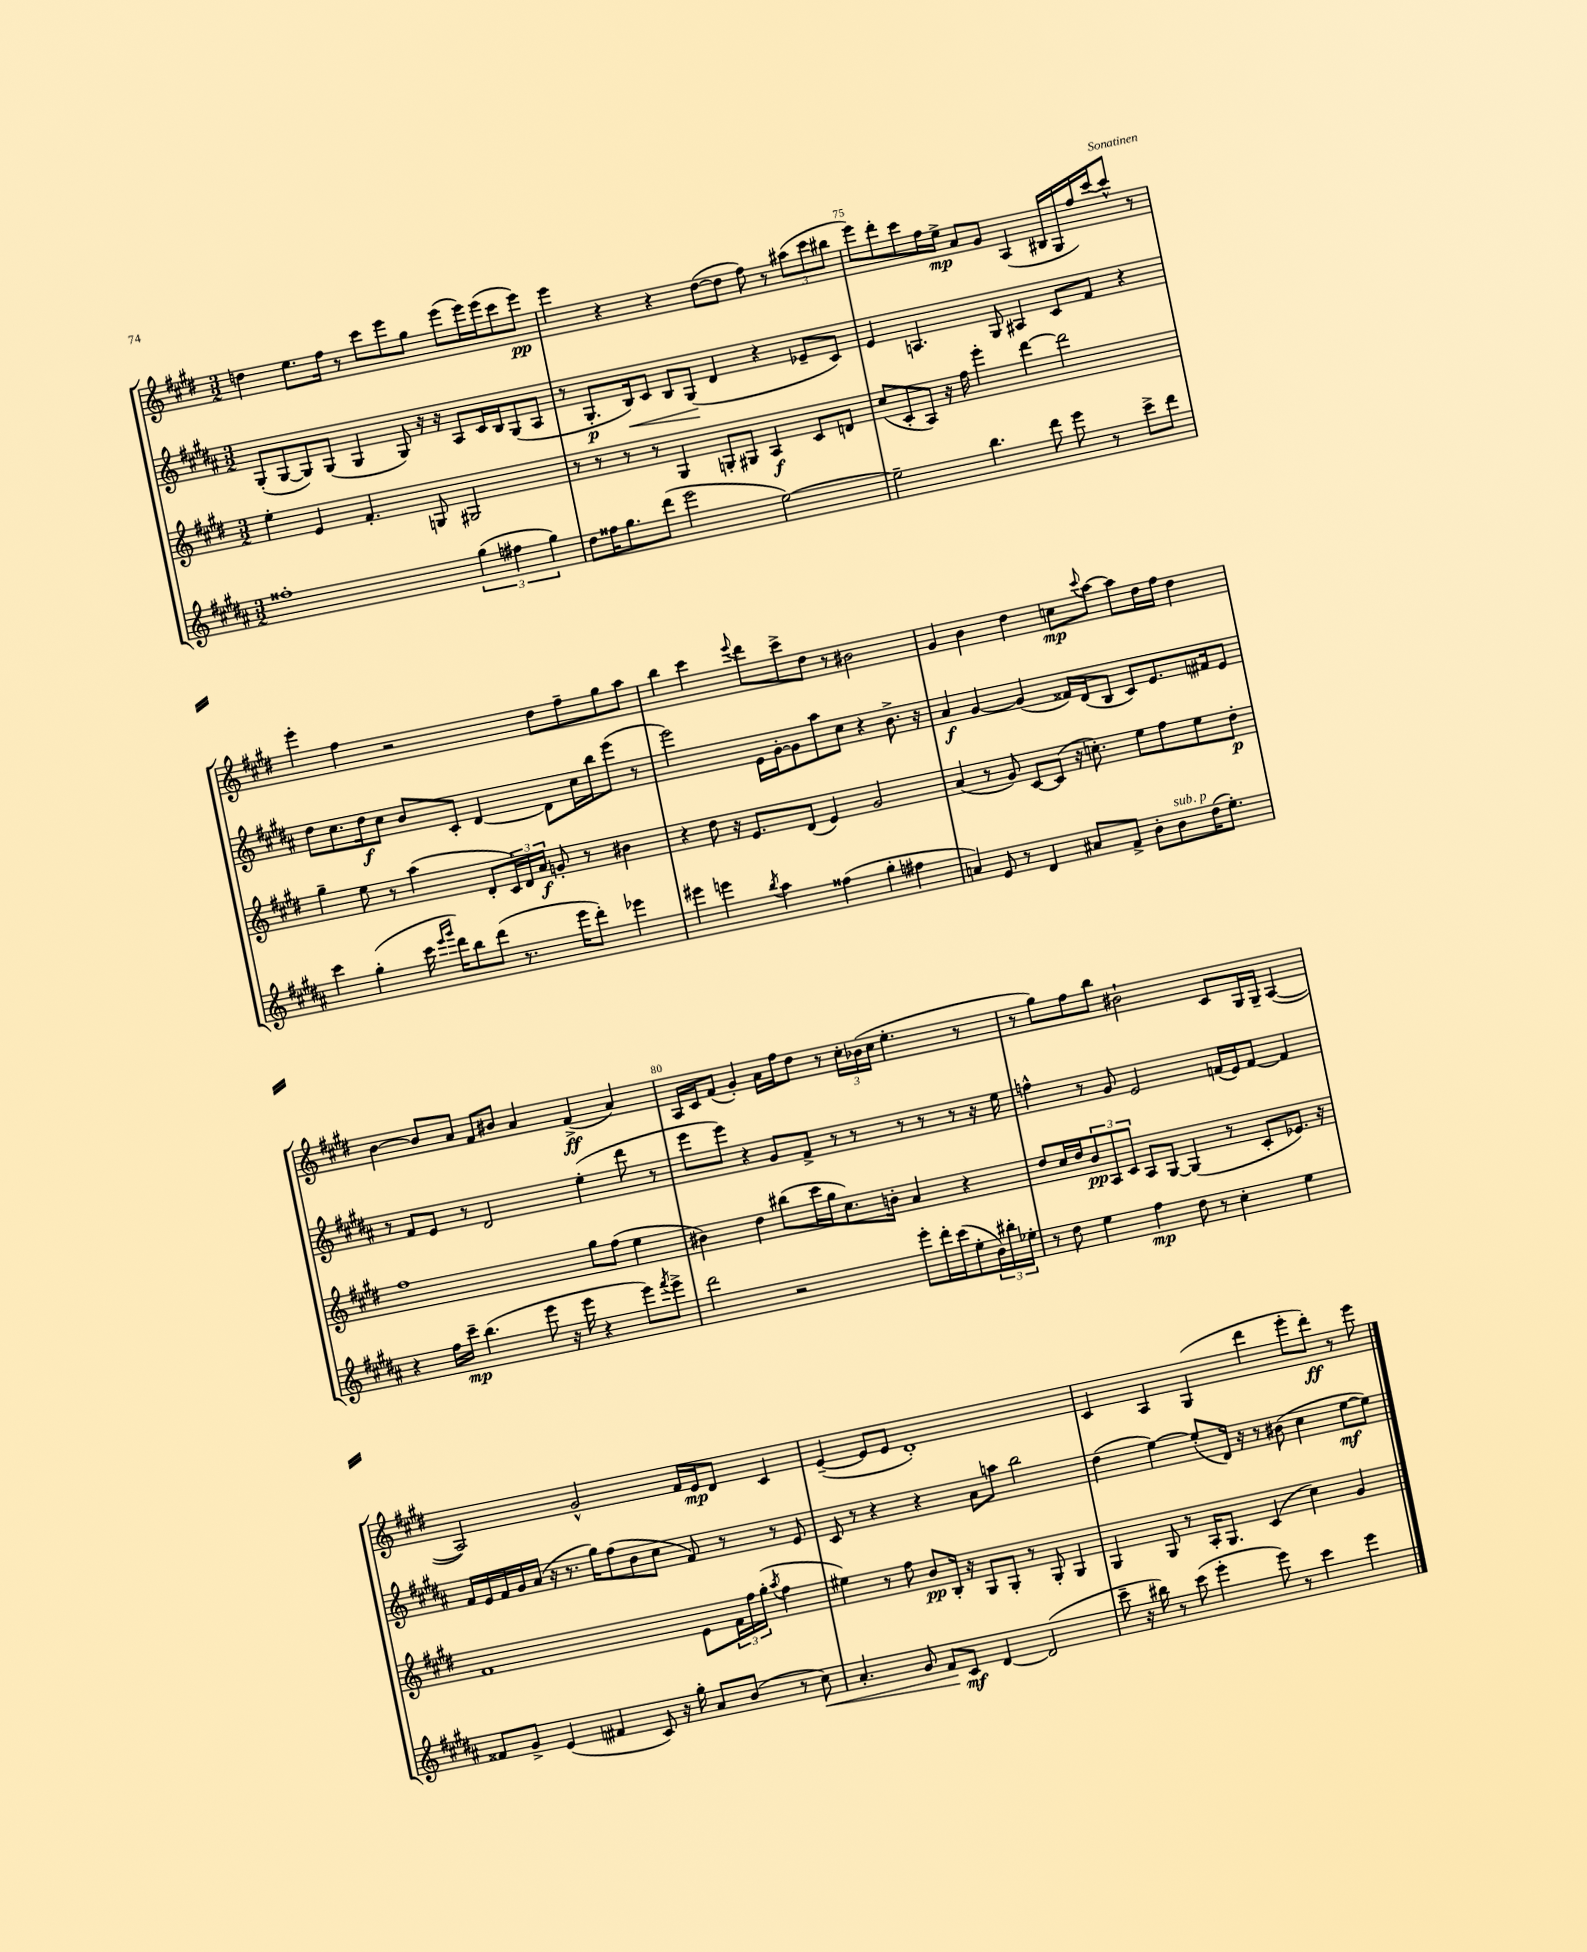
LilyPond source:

<<
\new StaffGroup <<
\new Staff = "s0" {
    \clef treble \key e \major \numericTimeSignature \time 3/2
    d''4 e''8. fis''16 r8 cis'''8 e'''8 gis''8 e'''8( e'''16) e'''16( cis'''8 e'''8\pp) |
    e'''4 r4 r4 dis''8~( dis''8 fis''8) r8 \tuplet 3/2 { ais''8( cis'''8 bis''8 } |
    e'''8) dis'''8-. cis'''8 fis''16 e''16->\mp a'8 gis'8 a4( bis16 gis16 fis''16) cis'''16~ cis'''8-^ r8 |
    e'''4-. fis''4 r2 dis''8 fis''8-- gis''8 a''8 |
    b''4 cis'''4 \appoggiatura { e'''8 } dis'''8 cis'''8-> dis''8 r8 bis'2 |
    gis'4 b'4 dis''4 c''8\mp \appoggiatura { cis'''8 } a''8~ a''8 dis''16 fis''16 dis''4 |
    b'4~ b'8 a'8 fis'8 bis'8 a'4 fis'4->\ff( a'4) |
    a16 cis'16 fis'8( gis'4-.) a'16 fis''16 dis''8 r8 \tuplet 3/2 { cis''16-. bes'16( cis''16 } e''4.-. r8 |
    r8 gis''8) fis''8 b''8 bis'2-! cis'8 gis16 gis16-- a4~( |
    a2) gis'2-^ fis'16 e'16\mp dis'8 cis'4 |
    e'4~--( e'8 e'8 dis'1-.) |
    cis'4 a4 gis4( dis'''4 e'''8-. dis'''8-.\ff) r8 e'''8 \bar "|." |
}
\new Staff = "s1" {
    \clef treble \key b \major \numericTimeSignature \time 3/2
    gis8-.( gis8~ gis8) gis8( gis4 gis8) r16 r16 ais8 cis'16 b16 gis8( ais8 |
    r8 gis8.-.\p b16\<) cis'8 b8 gis8\!( dis'4 r4 ees'8-- cis'8) |
    e'4 a4. gis8 ais4 cis'8 fis'8 r4 |
    dis''8 cis''8. dis''16\f cis''8 b'8 cis'8-. dis'4~ dis'8 cis''16 b''16 e'''8( r8 |
    e'''2) e'16 gis'16~-. gis'8 ais''8 cis''8 r4 b'8.-> r16 |
    ais'4\f gis'4~ gis'4( fisis'16) dis'16( b8 cis'8) e'8. fis'16 e'8 |
    r8 fis'8 e'8 r8 dis'2 e''4-.( dis'''8 r8 |
    e'''8 e'''8) r4 gis'8 fis'8-> r8 r8 r8 r8 r8 r16 e''16 |
    f''4-^ r8 gis'8 e'2 f'16( e'16) f'8~ f'4 |
    fis'16 e'16 fis'16 gis'16 ais'16( r16 r8. gis''16) fis''8( b'8 cis''8 fis'8) r8 r8 e'8 |
    cis'8 r8 r4 r4 ais'8 a''8 b''2 |
    dis''4( e''4~) e''8-.( dis'16) r16 r8 bis'8( cis''4 e''8~\mf e''8) \bar "|." |
}
\new Staff = "s2" {
    \clef treble \key e \major \numericTimeSignature \time 3/2
    e''4-. e'4 fis'4.-. g8 gis2 |
    r8 r8 r8 r8 gis4 g8-. gis8 a4\f cis'8 d'8 |
    cis''8( cis'8-. a8) r16 fis''16 e'''4-. dis'''4~ dis'''2 |
    gis''4-- e''8 r8 a''4( dis'8-. \tuplet 3/2 { cis'16) dis'16 a'16\f } g'8-. r8 bis'4 |
    r4 dis''8 r16 e'8. dis'8( e'4) gis'2 |
    a'4( r8 gis'8) cis'8~ cis'8( r16 c''8.-.) e''8 fis''8 e''8 dis''8-.\p |
    fis''1 gis''8 fis''8( e''4 |
    bis'4) dis''4 bis''8( cis'''16 gis''16 cis''8.) b'16-. a'4 r4 |
    dis''8 cis''16 dis''16 \tuplet 3/2 { b'8\pp a8 cis'8 } a8 gis8~ gis4( r8 cis'8-. ees'8.) r16 |
    fis'1 e'8 \tuplet 3/2 { fis'16 fis''16 gis''16-.( } \acciaccatura { a''8 } fis''4 |
    eis''4) r8 fis''8 b'8\pp b16-. r16 gis8 gis8-. r8 gis8-. gis4 |
    gis4 gis8 r8 a16-. gis8. cis'4( cis''4) gis'4 \bar "|." |
}
\new Staff = "s3" {
    \clef treble \key b \major \numericTimeSignature \time 3/2
    fisis''1-. \tuplet 3/2 { gis''4( fis''4 gis''4) } |
    dis''8 fisis''16 gis''8. dis'''8( e'''2 e''2~) |
    e''2-- b''4. dis'''8 e'''8 r8 cis'''8-> dis'''8 |
    cis'''4 gis''4-.( cis'''16 \grace { e'''16 gis'''16 } dis'''16) b''8 dis'''8( r8. e'''16 dis'''8-.) ees'''4 |
    eis'''4 e'''4 \acciaccatura { b''8 } ais''4 fisis''4( gis''4-. fis''4 |
    a'4) e'8 r8 dis'4 ais'8 fis'8-> b'8-. b'8^\markup { \italic "sub. p" } dis''16( e''8.-.) |
    r4 fis''16 cis'''16--\mp b''4.( e'''8 r16 e'''16 r4 e'''8) \acciaccatura { fis'''8 } e'''8-> |
    dis'''2 r2 e'''8-. dis'''16-. cis'''16( e''8-. \tuplet 3/2 { b'16) bis''16-. ees''16-. } |
    r8 dis''8 e''4 fis''4\mp dis''8 r8 cis''4-. e''4 |
    fisis'8 gis'8-> e'4( fis'4 cis'8) r16 gis''16-. ais'8 b'8( r8 cis''8\<) |
    ais'4.-. gis'8 fis'8\! cis'8\mf dis'4~ dis'2( |
    cis'''8-- r16 bis''16) r8 cis'''8( e'''4-. e'''8) r8 cis'''4 e'''4 \bar "|." |
}
>>
>>
\layout { \context { \Score currentBarNumber = #73 \override BarNumber.break-visibility = ##(#f #t #t) barNumberVisibility = #(every-nth-bar-number-visible 5) } }
